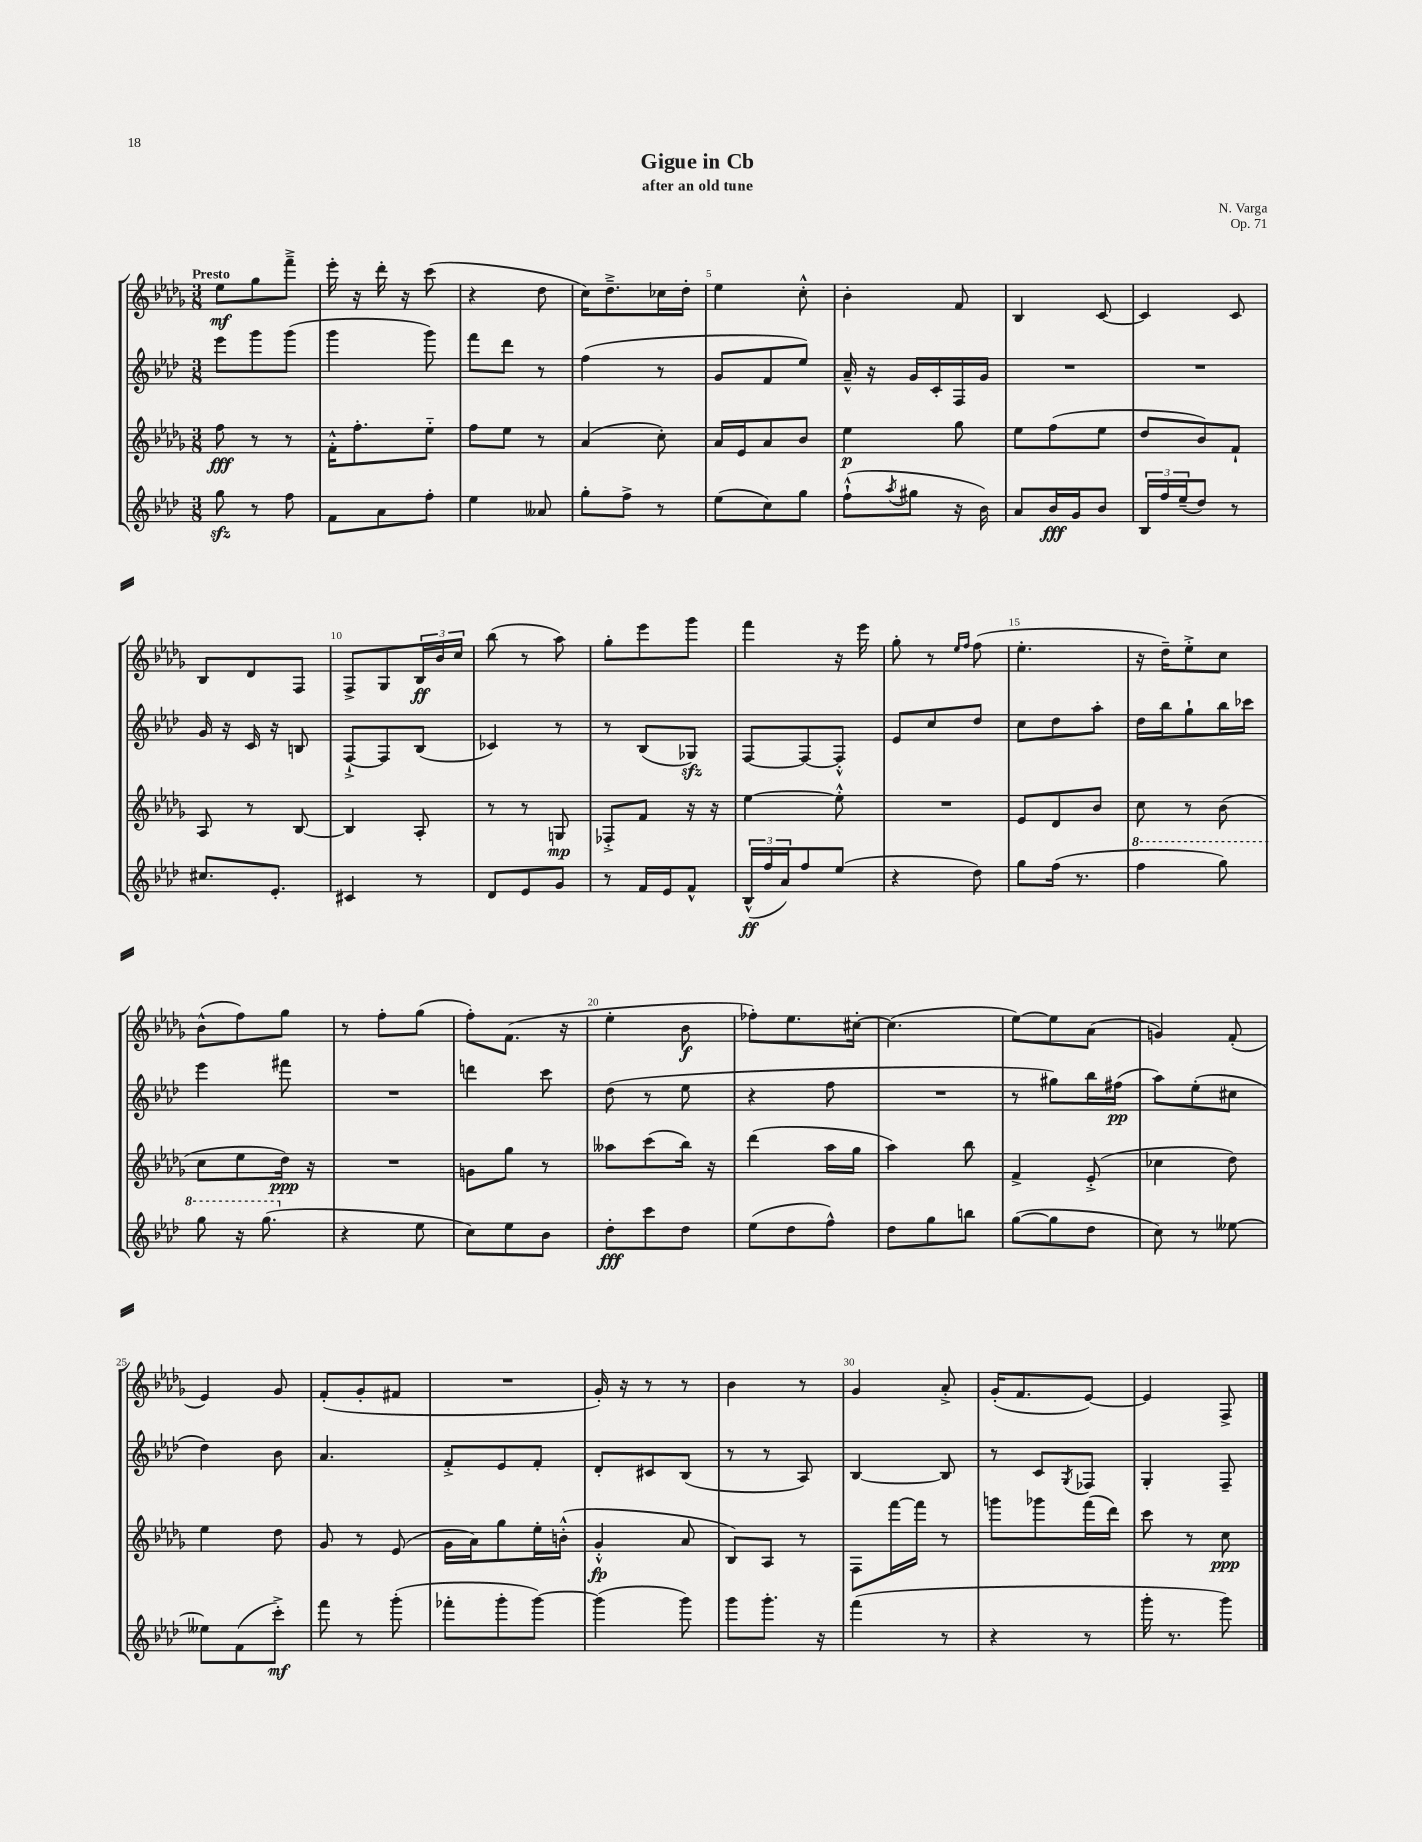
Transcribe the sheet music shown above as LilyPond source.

\header { title = "Gigue in Cb" composer = "N. Varga" subtitle = "after an old tune" opus = "Op. 71" }
<<
\new StaffGroup <<
\new Staff = "s0" {
    \clef treble \key des \major \numericTimeSignature \time 3/8 \tempo "Presto"
    ees''8\mf ges''8 f'''8---> |
    ees'''16-. r16 des'''16-. r16 c'''8( |
    r4 des''8 |
    c''16) des''8.---> ces''16 des''16-. |
    ees''4 c''8-.-^ |
    bes'4-. f'8 |
    bes4 c'8~ |
    c'4 c'8 |
    bes8 des'8 f8 |
    f8-> ges8 \tuplet 3/2 { bes16\ff bes'16 c''16 } |
    bes''8( r8 aes''8) |
    ges''8-. ees'''8 ges'''8 |
    f'''4 r16 ees'''16 |
    ges''8-. r8 \grace { ees''16 f''16 } f''8( |
    ees''4.-. |
    r16 des''16--) ees''8-.-> c''8 |
    bes'8-^( f''8) ges''8 |
    r8 f''8-. ges''8( |
    f''8-.) f'8.( r16 |
    ees''4-. bes'8\f |
    fes''8-.) ees''8. cis''16~-. |
    cis''4.( |
    ees''8~) ees''8 aes'8( |
    g'4) f'8-.( |
    ees'4) ges'8 |
    f'8-.( ges'8-. fis'8 |
    R4. |
    ges'16-.) r16 r8 r8 |
    bes'4 r8 |
    ges'4 aes'8-.-> |
    ges'16-.( f'8. ees'8~) |
    ees'4 f8-> \bar "|." |
}
\new Staff = "s1" {
    \clef treble \key aes \major \numericTimeSignature \time 3/8
    ees'''8 g'''8 g'''8( |
    g'''4 g'''8) |
    f'''8 des'''8 r8 |
    f''4( r8 |
    g'8 f'8 ees''8) |
    aes'16---^ r16 g'16 c'16-. f16 g'16 |
    R4. |
    R4. |
    g'16 r16 c'16 r16 b8 |
    f8~-!-> f8 bes8( |
    ces'4) r8 |
    r8 bes8( ges8\sfz) |
    f8~ f8~ f8-.-^ |
    ees'8 c''8 des''8 |
    c''8 des''8 aes''8-. |
    des''16 bes''16 g''8-! bes''16 ces'''16 |
    ees'''4 fis'''8 |
    R4. |
    d'''4 c'''8 |
    des''8( r8 ees''8 |
    r4 f''8 |
    R4. |
    r8 gis''8) bes''16 fis''16\pp( |
    aes''8) ees''8-.( cis''8 |
    des''4) bes'8 |
    aes'4. |
    f'8-.-> ees'8 f'8-. |
    des'8-. cis'8 bes8( |
    r8 r8 aes8) |
    bes4~ bes8 |
    r8 c'8 \acciaccatura { g8 } fes8 |
    g4-. f8-- \bar "|." |
}
\new Staff = "s2" {
    \clef treble \key des \major \numericTimeSignature \time 3/8
    f''8\fff r8 r8 |
    f'16-.-^ f''8.-. ees''8-_ |
    f''8 ees''8 r8 |
    aes'4( c''8-.) |
    aes'16 ees'16 aes'8 bes'8 |
    ees''4\p ges''8 |
    ees''8 f''8( ees''8 |
    des''8 bes'8) f'8-! |
    aes8 r8 bes8~ |
    bes4 aes8-. |
    r8 r8 g8\mp |
    fes8-.-> f'8 r16 r16 |
    ees''4~ ees''8-.-^ |
    R4. |
    ees'8 des'8 bes'8 |
    c''8 r8 bes'8( |
    c''8 ees''8 des''16\ppp) r16 |
    R4. |
    g'8 ges''8 r8 |
    aeses''8 c'''8( bes''16) r16 |
    des'''4( aes''16 ges''16 |
    aes''4) bes''8 |
    f'4-> ees'8-.->( |
    ces''4 des''8) |
    ees''4 des''8 |
    ges'8 r8 ees'8( |
    ges'16 aes'16) ges''8 ees''16-. b'16-.-^( |
    ges'4-.-^\fp aes'8 |
    bes8) aes8 r8 |
    f8 f'''16~ f'''16 r8 |
    g'''8 ges'''8 f'''16( des'''16) |
    c'''8 r8 c''8\ppp \bar "|." |
}
\new Staff = "s3" {
    \clef treble \key aes \major \numericTimeSignature \time 3/8
    g''8\sfz r8 f''8 |
    f'8 aes'8 f''8-. |
    ees''4 aeses'8 |
    g''8-. f''8-> r8 |
    ees''8( c''8) g''8 |
    f''8-!-^( \acciaccatura { aes''8 } gis''8 r16 bes'16) |
    aes'8 bes'16\fff g'16 bes'8 |
    \tuplet 3/2 { bes16 f''16 ees''16--( } des''8) r8 |
    cis''8. ees'8.-. |
    cis'4 r8 |
    des'8 ees'8 g'8 |
    r8 f'16 ees'16 f'8-^ |
    \tuplet 3/2 { bes16-^\ff( f''16 aes'16) } f''8 ees''8( |
    r4 des''8) |
    g''8 f''16( r8. |
    \ottava #1 f'''4 g'''8) |
    g'''8 r16 g'''8.( \ottava #0 |
    r4 ees''8 |
    c''8) ees''8 bes'8 |
    des''8-.\fff c'''8 des''8 |
    ees''8( des''8 f''8-^) |
    des''8 g''8 b''8 |
    g''8~( g''8 des''8 |
    c''8) r8 eeses''8~ |
    eeses''8 f'8( c'''8-.->\mf) |
    f'''8 r8 g'''8-.( |
    fes'''8-. g'''8-. g'''8~) |
    g'''4( g'''8) |
    g'''8 g'''8.-. r16 |
    f'''4( r8 |
    r4 r8 |
    g'''16-. r8. g'''8) \bar "|." |
}
>>
>>
\layout { \context { \Score \override BarNumber.break-visibility = ##(#f #t #t) barNumberVisibility = #(every-nth-bar-number-visible 5) } }
